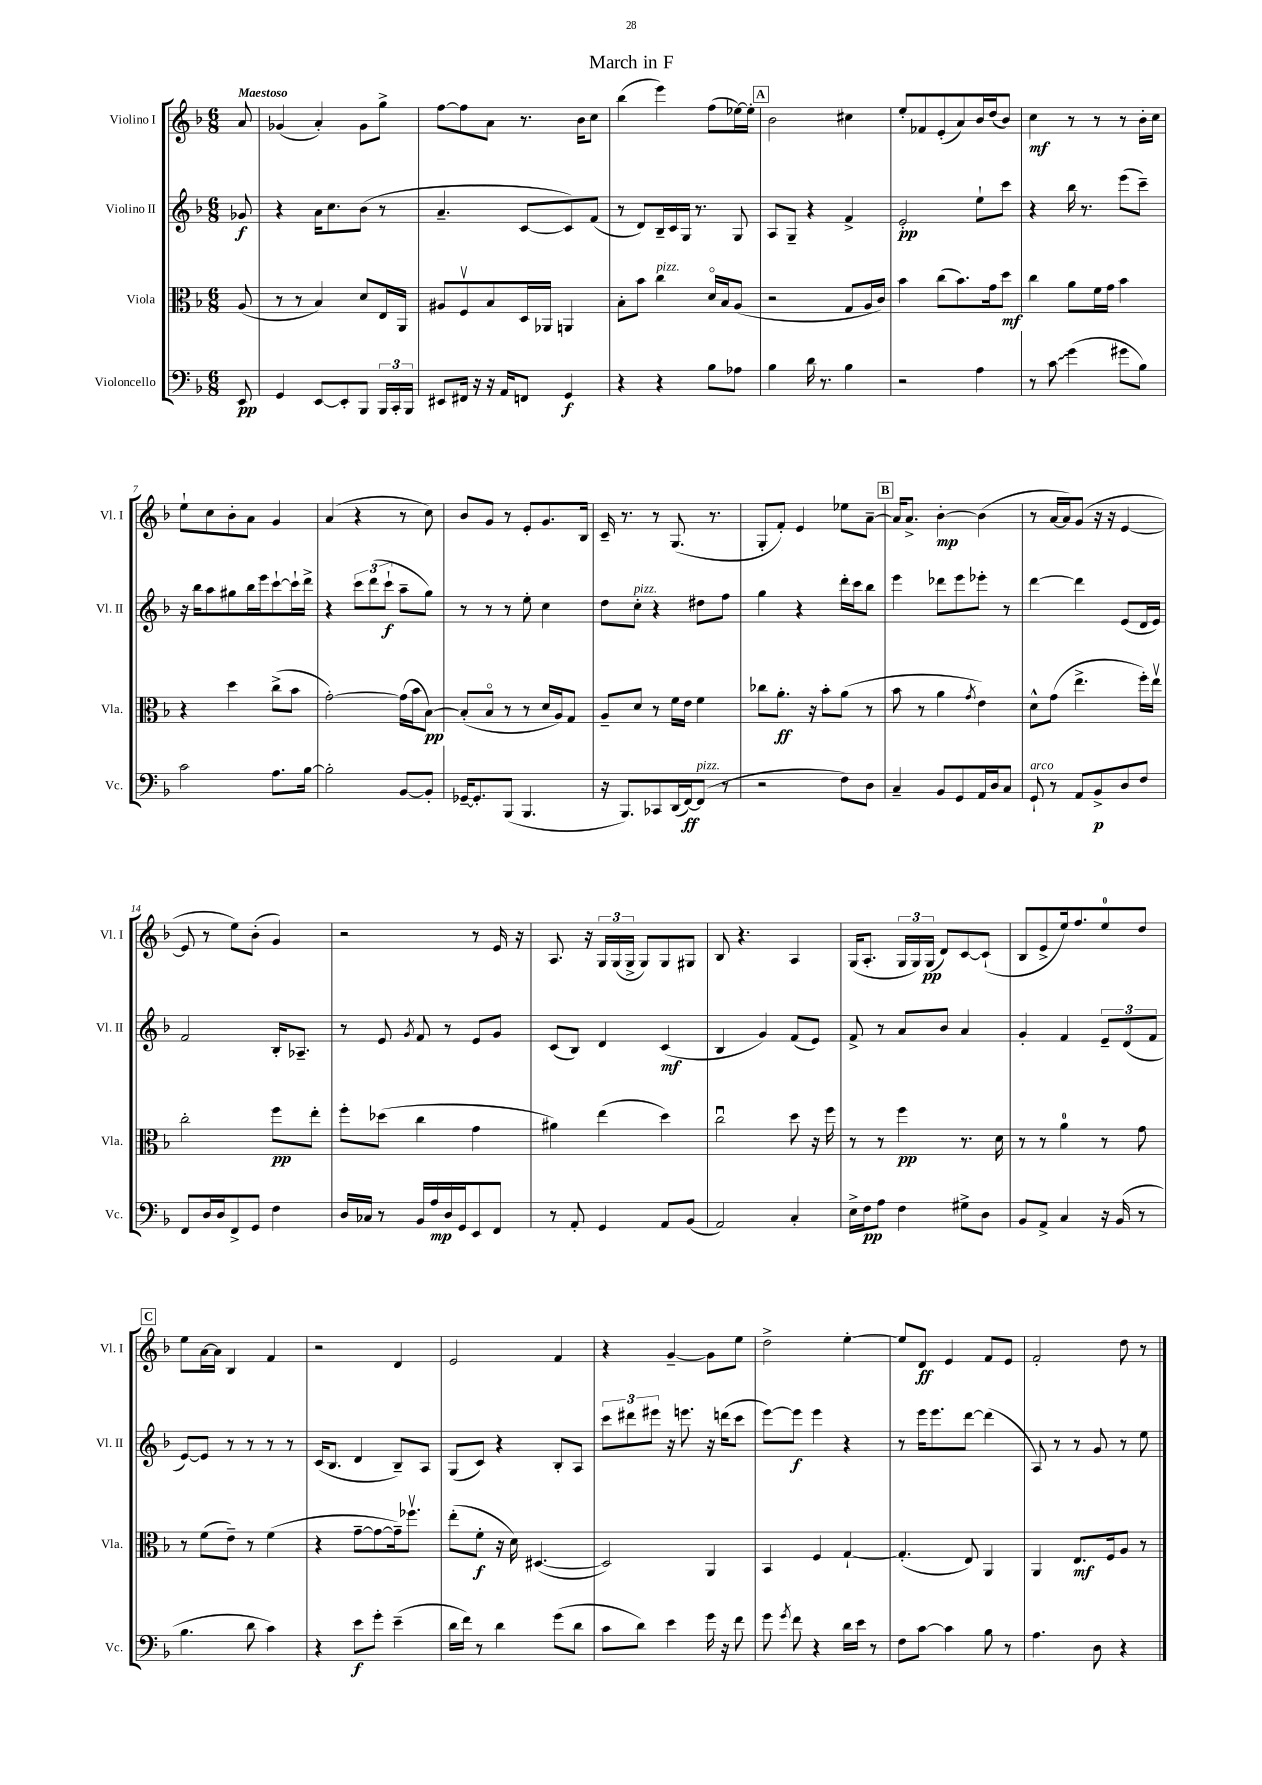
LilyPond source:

\header { title = "March in F" }
<<
\new StaffGroup <<
\new Staff = "s0" \with { instrumentName = "Violino I" shortInstrumentName = "Vl. I" } {
    \clef treble \key f \major \numericTimeSignature \time 6/8 \partial 8 \tempo "Maestoso"
    \autoBeamOff a'8 |
    ges'4( a'4-.) ges'8[ g''8]-> |
    f''8[~ f''8 a'8] r8. bes'16[ c''8] |
    bes''4( e'''4) f''8[( ees''16~) ees''16]-. |
    \mark \markup { \box "A" } bes'2 cis''4 |
    e''8[-. fes'8 e'8-.( a'8) bes'16 d''16( bes'8]) |
    c''4\mf r8 r8 r8 bes'16[-. c''16] |
    e''8[-! c''8 bes'8-. a'8] g'4 |
    a'4( r4 r8 c''8) |
    bes'8[ g'8] r8 e'8[-. g'8. bes16] |
    c'16-- r8. r8 g8.( r8. |
    g8[-. f'8]-.) e'4 ees''8[ a'8]~-- |
    \mark \markup { \box "B" } a'16[ a'8.]-> bes'4~-.\mp bes'4( |
    r8 a'16[~ a'16) g'8]( r16 r16 e'4~ |
    e'8 r8 e''8[) bes'8]-.( g'4) |
    r2 r8 e'16 r16 |
    a8. r16 \tuplet 3/2 { g16[ g16( g16]-> } g8[) g8 gis8] |
    bes8 r4. a4 |
    g16[( a8.]-. \tuplet 3/2 { g16[ g16) g16]\pp( } d'8[) c'8~ c'8]-!( |
    bes8[ e'8-> e''16) f''8. e''8-0 d''8] |
    \mark \markup { \box "C" } e''8[ a'16~ a'16] bes4 f'4 |
    r2 d'4 |
    e'2 f'4 |
    r4 g'4~-- g'8[ e''8] |
    d''2-> e''4~-. |
    e''8[ d'8]\ff e'4 f'8[ e'8] |
    f'2-. d''8 r8 \bar "|." |
}
\new Staff = "s1" \with { instrumentName = "Violino II" shortInstrumentName = "Vl. II" } {
    \clef treble \key f \major \numericTimeSignature \time 6/8 \partial 8
    \autoBeamOff ges'8\f |
    r4 a'16[ c''8. bes'8]( r8 |
    a'4.-- c'8[~ c'8) f'8]( |
    r8 d'8[) bes16-- c'16 g16] r8. g8 |
    \mark \markup { \box "A" } a8[ g8]-- r4 f'4-> |
    e'2-.\pp e''8[-! c'''8] |
    r4 bes''16 r8. e'''8[( c'''8]--) |
    r16 bes''16[ a''8 gis''8 bes''16 e'''16 c'''8~-! c'''16-! d'''16]-> |
    r4 \tuplet 3/2 { c'''8[ d'''8( c'''8]-!\f } a''8[-- g''8]) |
    r8 r8 r8 e''8-. c''4 |
    d''8[ c''8]-.^\markup { \italic "pizz." } r4 dis''8[ f''8] |
    g''4 r4 d'''16[-. c'''16 bes''8] |
    \mark \markup { \box "B" } e'''4 des'''8[ e'''8 ees'''8]-. r8 |
    d'''4~ d'''4 e'8[( d'16 e'16]) |
    f'2 bes16[-. aes8.]-- |
    r8 e'8 \acciaccatura { g'8 } f'8 r8 e'8[ g'8] |
    c'8[( bes8]) d'4 c'4\mf( |
    bes4 g'4) f'8[( e'8]) |
    f'8-> r8 a'8[ bes'8] a'4 |
    g'4-. f'4 \tuplet 3/2 { e'8[-- d'8( f'8] } |
    \mark \markup { \box "C" } e'8[~) e'8] r8 r8 r8 r8 |
    c'16[( bes8.] d'4 bes8[--) a8] |
    g8[( c'8]) r4 bes8[-. a8] |
    \tuplet 3/2 { c'''8[ dis'''8 eis'''8] } r16 e'''8. r16 d'''16[( c'''8] |
    e'''8[~) e'''8]\f e'''4 r4 |
    r8 e'''16[ e'''8. d'''8]~ d'''4( |
    a8) r8 r8 g'8 r8 e''8 \bar "|." |
}
\new Staff = "s2" \with { instrumentName = "Viola" shortInstrumentName = "Vla." } {
    \clef alto \key f \major \numericTimeSignature \time 6/8 \partial 8
    \autoBeamOff a8( |
    r8 r8 bes4) d'8[ e16 a,16] |
    ais8[ f8\upbow bes8 d16 aes,16] a,4 |
    bes8[-. bes'8] c''4^\markup { \italic "pizz." } d'16[\flageolet bes16 a8]( |
    \mark \markup { \box "A" } r2 g8[ a16 c'16]) |
    bes'4 c''8[( bes'8.) g'16 d''8]\mf |
    c''4 a'8[ f'16 g'16] bes'4 |
    r4 d''4 c''8[->( bes'8] |
    g'2~-.) g'16[( bes'16 bes8]~\pp) |
    bes8[-.( bes8]\flageolet r8 r8 d'16[ a16) g8] |
    a8[-- d'8] r8 f'16[ e'16] f'4 |
    ces''8[ a'8.]-.\ff r16 bes'8[-. a'8]( r8 |
    \mark \markup { \box "B" } bes'8 r8 a'4 \acciaccatura { g'8 } e'4) |
    d'8[-^ g'8]( e''4.-> f''16[-.) e''16]\upbow |
    c''2-. f''8[\pp e''8]-. |
    f''8[-. des''8]( c''4 g'4 |
    ais'4) e''4( d''4) |
    c''2\downbow d''8 r16 f''16 |
    r8 r8 f''4\pp r8. d'16 |
    r8 r8 a'4-0 r8 g'8 |
    \mark \markup { \box "C" } r8 f'8[( e'8]--) r8 f'4( |
    r4 g'8[~-- g'8~ g'16--) fes''8.]\upbow |
    e''8[-.( f'8]-.\f r16 d'16) dis4.~( |
    dis2) a,4 |
    bes,4 f4 g4~-! |
    g4.-.( e8) a,4 |
    a,4 e8.[\mf f16 a8] r8 \bar "|." |
}
\new Staff = "s3" \with { instrumentName = "Violoncello" shortInstrumentName = "Vc." } {
    \clef bass \key f \major \numericTimeSignature \time 6/8 \partial 8
    \autoBeamOff e,8\pp |
    g,4 e,8[~ e,8-. bes,,8] \tuplet 3/2 { bes,,16[ c,16-. bes,,16] } |
    eis,8[ fis,16] r16 r16 a,16[ f,8] g,4\f |
    r4 r4 bes8[ aes8] |
    \mark \markup { \box "A" } bes4 d'16 r8. bes4 |
    r2 a4 |
    r8 \once \override Glissando.style = #'zigzag c'8\glissando g'4( gis'8[ bes8]) |
    c'2 a8.[ bes16]~ |
    bes2-. bes,8[~ bes,8]-. |
    ges,16[~-- ges,8.-. bes,,8]( bes,,4. |
    r16 bes,,8.[) ces,8 d,16( f,16~\ff) f,8]^\markup { \italic "pizz." }( r8 |
    r2 f8[) d8] |
    \mark \markup { \box "B" } c4-- bes,8[ g,8 a,16 d16 c8] |
    g,8-!^\markup { \italic "arco" } r8 a,8[ bes,8->\p d8 f8] |
    f,8[ d16 d16 f,8-> g,8] f4 |
    d16[ ces16] r8 bes,16[ a16\mp d16 g,16 e,8 f,8] |
    r8 a,8-. g,4 a,8[ bes,8]( |
    a,2) c4-. |
    e16[-> f16\pp a8] f4 gis8[-> d8] |
    bes,8[ a,8]-> c4 r16 bes,16( r8 |
    \mark \markup { \box "C" } bes4. d'8 c'4) |
    r4 e'8[\f g'8]-. e'4--( |
    d'16[ f'16]) r8 d'4 g'8[( d'8] |
    c'8[ d'8]) e'4 g'16 r16 f'8 |
    g'8 \acciaccatura { g'8 } f'8 r4 d'16[ e'16] r8 |
    f8[ c'8]~ c'4 bes8 r8 |
    a4. d8 r4 \bar "|." |
}
>>
>>
